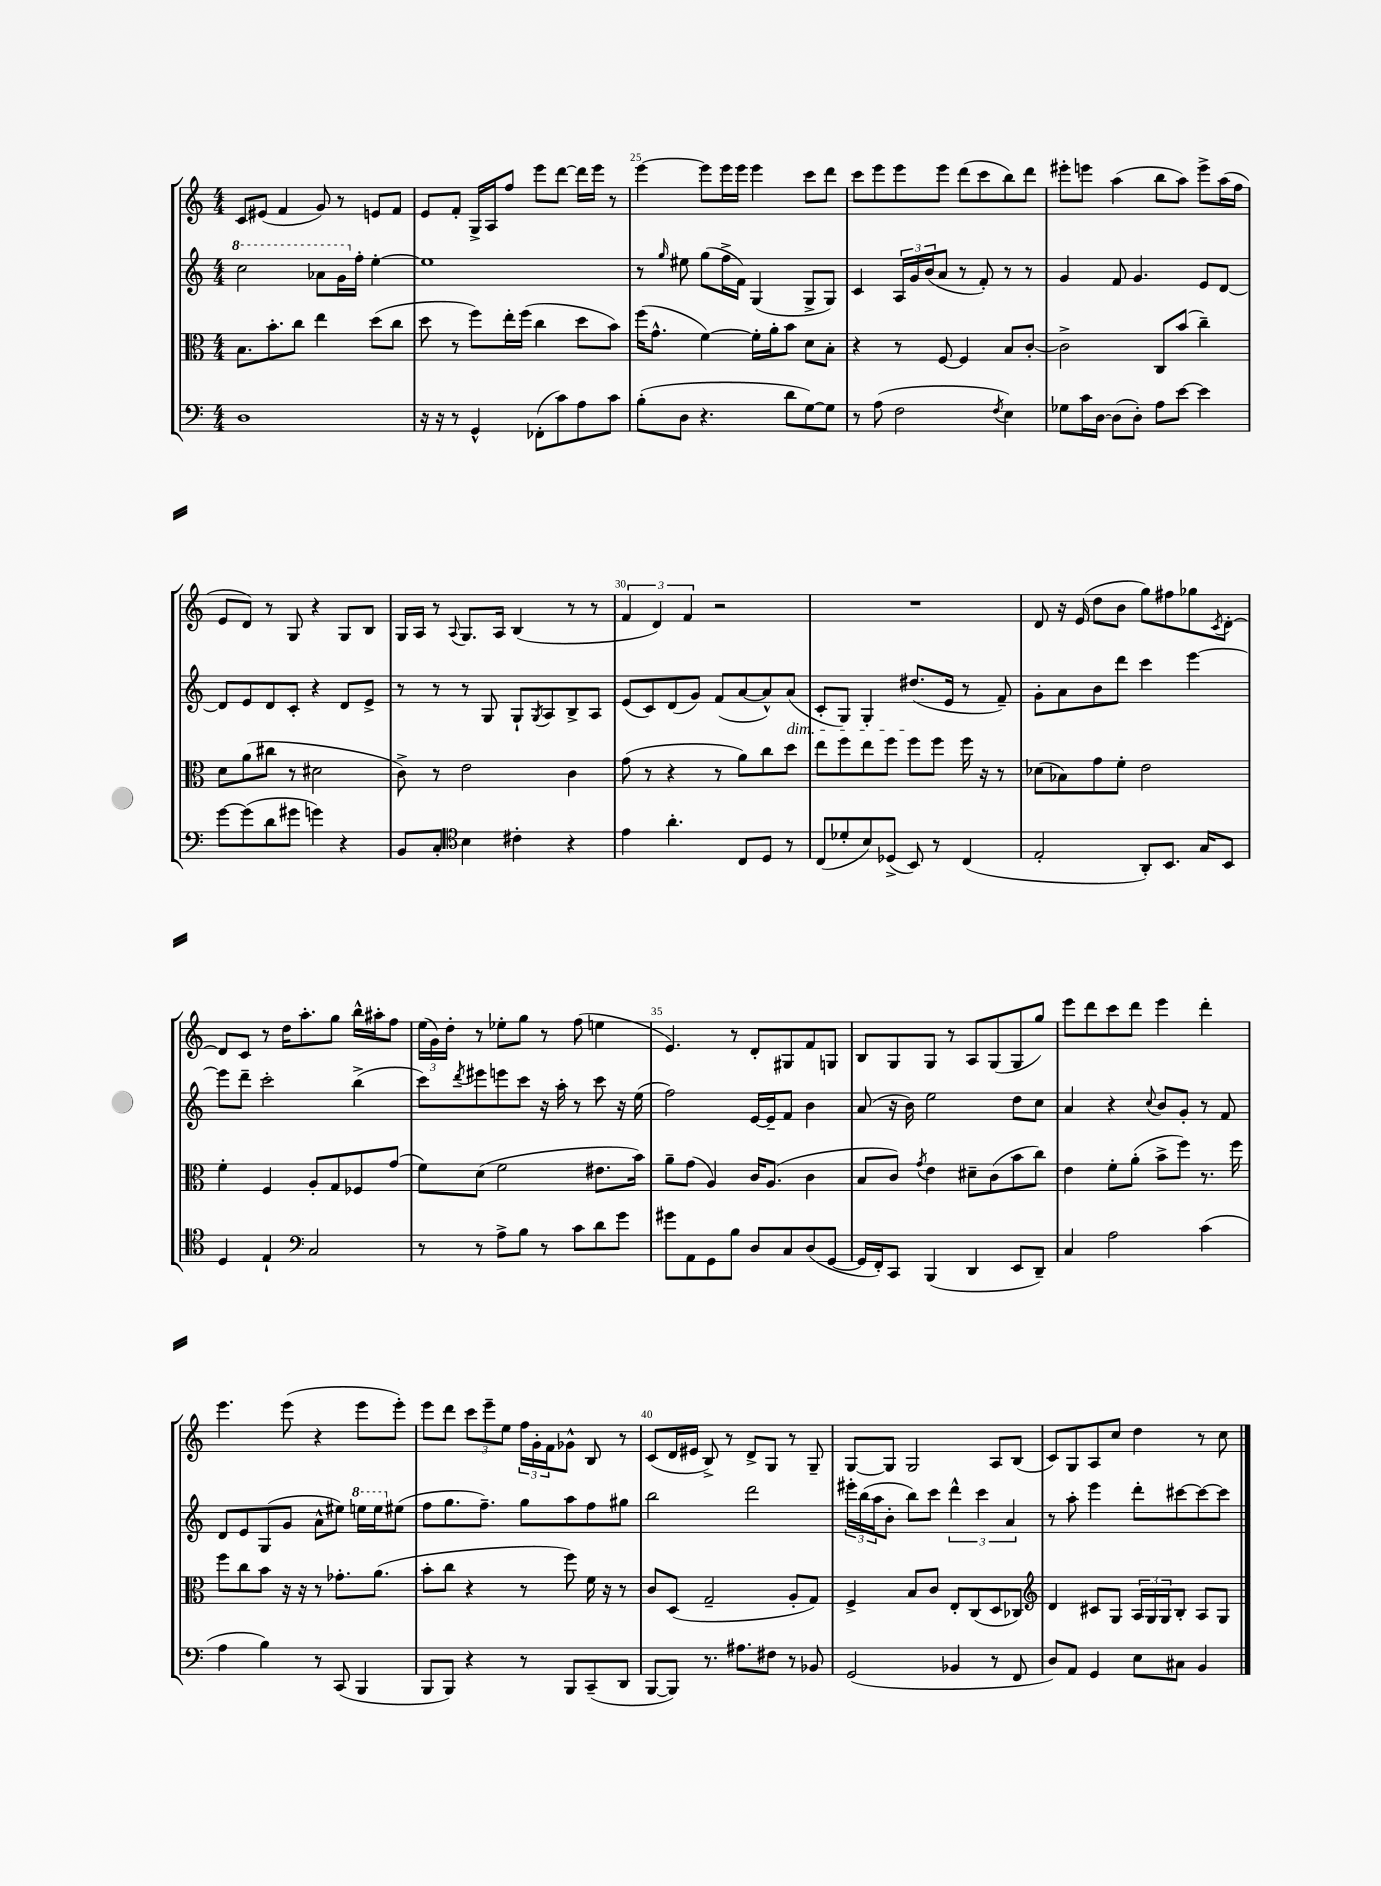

**kern	**kern	**kern	**kern
*part4	*part3	*part2	*part1
*staff4	*staff3	*staff2	*staff1
*clefF4	*clefC3	*clefG2	*clefG2
*k[]	*k[]	*k[]	*k[]
*M4/4	*M4/4	*M4/4	*M4/4
*	*	*8va	*
=23	=23	=23	=23
1D	8.B\L	2ccc\	8c/L
.	.	.	(8e#X/J
.	8.b'\	.	.
.	.	.	4f/
.	8cc\J	.	.
.	4ee\	8aa-X\L	8g/)
.	.	16gg\L	8r
*	*	*X8va	*
.	.	16ff'\JJ	.
.	(8dd\L	[4ee'\	8en/L
.	8cc\J	.	8f/J
=24	=24	=24	=24
16r	8dd\	1ee]	8e/L
16r	.	.	.
8r	8r	.	8f'/J
4GG^^/	8ff\L)	.	16G^/LL
.	.	.	16A/J
.	16ee'\L	.	8ff/J
.	(16ff\JJ	.	.
(8FF-X'\L	4cc\	.	8eee\L
8c\)	.	.	[8ddd\J
8A\	8dd\L	.	16ddd\LL]
.	.	.	16eee\JJ
8c\J	8b\J)	.	8r
=25	=25	=25	=25
(8B'\L	(16ff\KL	8r	[4eee\
.	8.g^^\J	.	.
.	.	16qqgg/	.
8D\J	.	8ee#X\	.
4.r	[4f\)	(8gg\L	8eee\L]
.	.	16ff^\L	16eee\L
.	.	16f\JJ)	16eee\JJ
.	16f'\LL]	(4G/	4eee\
.	16a'\J	.	.
8d\L	8b\J	.	.
[8G\)	8d\L	8G^/L	8ccc\L
8G\J]	8B'\J	8G/J)	8ddd\J
=26	=26	=26	=26
8r	4r	4c/	8ccc\L
(8A\	.	.	8eee\
2F\	8r	24A/LL	8eee\
.	.	24g/	.
.	.	(24b/J	.
.	[8F/	8a/J	8eee\J
.	4F/]	8r	(8ddd\L
.	.	8f'/)	8ccc\
8qF/	.	.	.
4E\)	8B/L	8r	8bb\)
.	[8c'/J	8r	8ddd\J
=27	=27	=27	=27
8G-X\L	2c^\]	4g/	8eee#X'\L
16c\L	.	.	8eeen\J
[16D\JJ	.	.	.
(8D\L]	.	8f/	(4aa\
8D'\J)	.	4.g/	.
8A\L	8C/L	.	8bb\L
[8e\J	(8b/J	.	8aa\J)
4e\]	4cc~\)	8e/L	8eee^\L
.	.	[8d/J	(16aa\L
.	.	.	16ff\JJ
!!LO:LB:g=z
=28	=28	=28	=28
[8g\L	8d\L	8d/L]	8e/L
(8g\]	(8a\	8e/	8d/J)
8d\	8cc#X\J	8d/	8r
8g#X\J	8r	8c'/J	8G/
4gn\)	2d#X\	4r	4r
4r	.	8d/L	8G/L
.	.	8e^/J	8B/J
=29	=29	=29	=29
8BB/L	8c^\)	8r	16G/LL
.	.	.	16A/JJ
8C'/J	8r	8r	8r
*clefC4	*	*	*
.	.	.	8qqA/
4B\	2e\	8r	8.G/L
.	.	8G/	.
.	.	.	16A/Jk
4c#X'\	.	8G`/L	(4B/
.	.	8qG/	.
.	.	8A/	.
4r	4c\	8B^/	8r
.	.	8A/J	8r
=30	=30	=30	=30
4e\	(8g\	(8e/L	6f/
.	8r	8c/)	.
.	.	.	6d/)
4.a'\	4r	(8d/	.
.	.	.	6f/
.	.	8g/J)	.
.	8r	(8f/L	2r
8C/L	8a\L)	[8a/	.
8D/J	8cc\	8a^^/])	.
!	!	!LO:TX:b:i:t=dim.	!
8r	8dd\J	(8a/J	.
=31	=31	=31	=31
(8C/L	8ee\L	8c'/L	1r
8d-X'/	8ff\	8G/J)	.
8B/)	8ee\	4G'/	.
(8D-X^/J	8ff\J	.	.
8BB/)	8ff\L	(8.dd#X/L	.
8r	8ff\J	.	.
.	.	16e/Jk	.
(4C/	16ff\	8r	.
.	16r	.	.
.	8r	8f~/)	.
=32	=32	=32	=32
2E'/	(8d-X\L	8g'\L	8d/
.	8B-X\)	8a\	16r
.	.	.	(16e/
.	8g\	8b\	8dd\L
.	8f'\J	8ddd\J	8b\J
8AA'/L)	2e\	4ccc\	8gg\L)
8.BB/J	.	.	8ff#X\
.	.	[4eee\	8gg-X\
16G/KL	.	.	.
.	.	.	8qc/
8BB/J	.	.	[8d'\J
!!LO:LB:g=z
=33	=33	=33	=33
4D/	4f'\	8eee\L]	8d/L]
.	.	8ddd~\J	8c/J
4E`/	4F/	2ccc'\	8r
.	.	.	16dd\KL
.	.	.	8.aa'\
*clefF4	*	*	*
2C/	8A'/L	.	.
.	8G/	.	8gg\J
.	8F-X/	(4bb^\	16bb^^\LL
.	.	.	16aa#X'\J
.	(8g/J	.	8ff\J
=34	=34	=34	=34
8r	8f\L)	8ccc\L)	(24ee\LL
.	.	.	24g\)
.	.	.	24dd'\JJ
.	.	8qddd/	.
8r	(8d\J	8eee#X\	8r
8A^\L	2f\	8eeen\	8ee-X'\L
8B\J	.	8ccc\J	8gg\J
8r	.	16r	8r
.	.	16aa'\	.
8c\L	.	8r	(8ff\
8d\	8.e#X\L	8ccc\	4een\
8g\J	.	16r	.
.	16b\Jk)	(16ee\	.
=35	=35	=35	=35
8g#X\L	8a~\L	2ff\)	4.e/)
8AA\	(8g\J	.	.
8GG\	4A/)	.	.
8B\J	.	.	8r
8D/L	16c/KL	[16e/LL	8d'/L
.	(8.A/J	16e~/J]	.
8C/	.	8f/J	8G#X/
(8D/	4c\	4b\	8f/
[8GG/J	.	.	8Gn/J
=36	=36	=36	=36
16GG/LL]	8B/L	(8a/	8B/L
16FF'/J)	.	.	.
8CC/J	8c/J)	16r	8G/
.	.	16b\)	.
.	8qg/	.	.
(4BBB/	4e\	2ee\	8G/J
.	.	.	8r
4DD/	8d#X~\L	.	8A/L
.	(8c\	.	(8G/
8EE/L	8b\	8dd\L	8G/
8DD~/J)	8cc\J)	8cc\J	8gg/J)
=37	=37	=37	=37
4C/	4e\	4a/	8eee\L
.	.	.	8ddd\
2A\	8f'\L	4r	8ccc\
.	(8a'\J	.	8ddd\J
.	.	8qqcc/	.
.	8b^\L	8b/L	4eee\
.	8ff\J)	8g'/J	.
(4c\	8.r	8r	4ddd'\
.	.	8f/	.
.	16ff\	.	.
!!LO:LB:g=z
=38	=38	=38	=38
4A\	8ff\L	8d/L	4.eee\
.	8cc\	8e/	.
4B\)	8b\J	(8G/	.
.	16r	8g/J	(8eee\
.	16r	.	.
8r	8r	8a^^\L	4r
(8CC/	8.g-X'\L	8ee#X\J)	.
*	*	*8va	*
4BBB/	.	16eeen\LL	8eee\L
.	(8.a\J	16eee\J	.
*	*	*X8va	*
.	.	(8ee#X\J	8eee'\J)
=39	=39	=39	=39
8BBB/L	8b'\L	8ff\L	8eee\L
8BBB/J)	8cc\J	8.gg\	8ddd\J
4r	4r	.	12ccc\L
.	.	8.ff~\J)	.
.	.	.	12eee~\
.	.	.	12ee\J
8r	8r	8gg\L	24ff\LL
.	.	.	24g'\
.	.	.	24f\J
8BBB/L	8ff\)	8aa\	8g-X^^\J
(8CC~/	16f\	8ff\	8B/
.	16r	.	.
8DD/J	8r	8gg#X\J	8r
=40	=40	=40	=40
[8BBB/L	8c/L	2bb\	(8c/L
8BBB/J])	(8D/J	.	16d/L
.	.	.	16e#X/JJ
8.r	2G~/	.	8B^/)
.	.	.	8r
8.A#X\L	.	.	.
.	.	2ddd\	8d^/L
8F#X\J	.	.	8G/J
8r	8A'/L	.	8r
8BB-X/	8G/J)	.	8G~/
=41	=41	=41	=41
(2GG/	4F^/	24eee#X'\LL	[8G/L
.	.	(24bb\	.
.	.	24aa\J	.
.	.	8b'\J	8G/J]
.	8B/L	8bb\L)	2G/
.	8c/J	8ccc\J	.
4BB-X/	8E'/L	6ddd^^\	.
.	(8C/	.	.
.	.	6ccc\	.
8r	8D/	.	8A/L
.	.	6a/	.
8FF/	8C-X/J)	.	(8B/J
=42	=42	=42	=42
*	*clefG2	*	*
8D/L)	4d/	8r	8c/L)
8AA/J	.	8aa'\	8G/
4GG/	8c#X/L	4eee\	8A/
.	8G/J	.	8cc/J
8E\L	24A/LL	8ddd'\L	4dd\
.	24G/	.	.
.	24G/J	.	.
8C#X\J	8B'/J	[8ccc#X\	.
4BB/	8A/L	8ccc#\_	8r
.	8G/J	8ccc#\J]	8cc\
==	==	==	==
*-	*-	*-	*-
